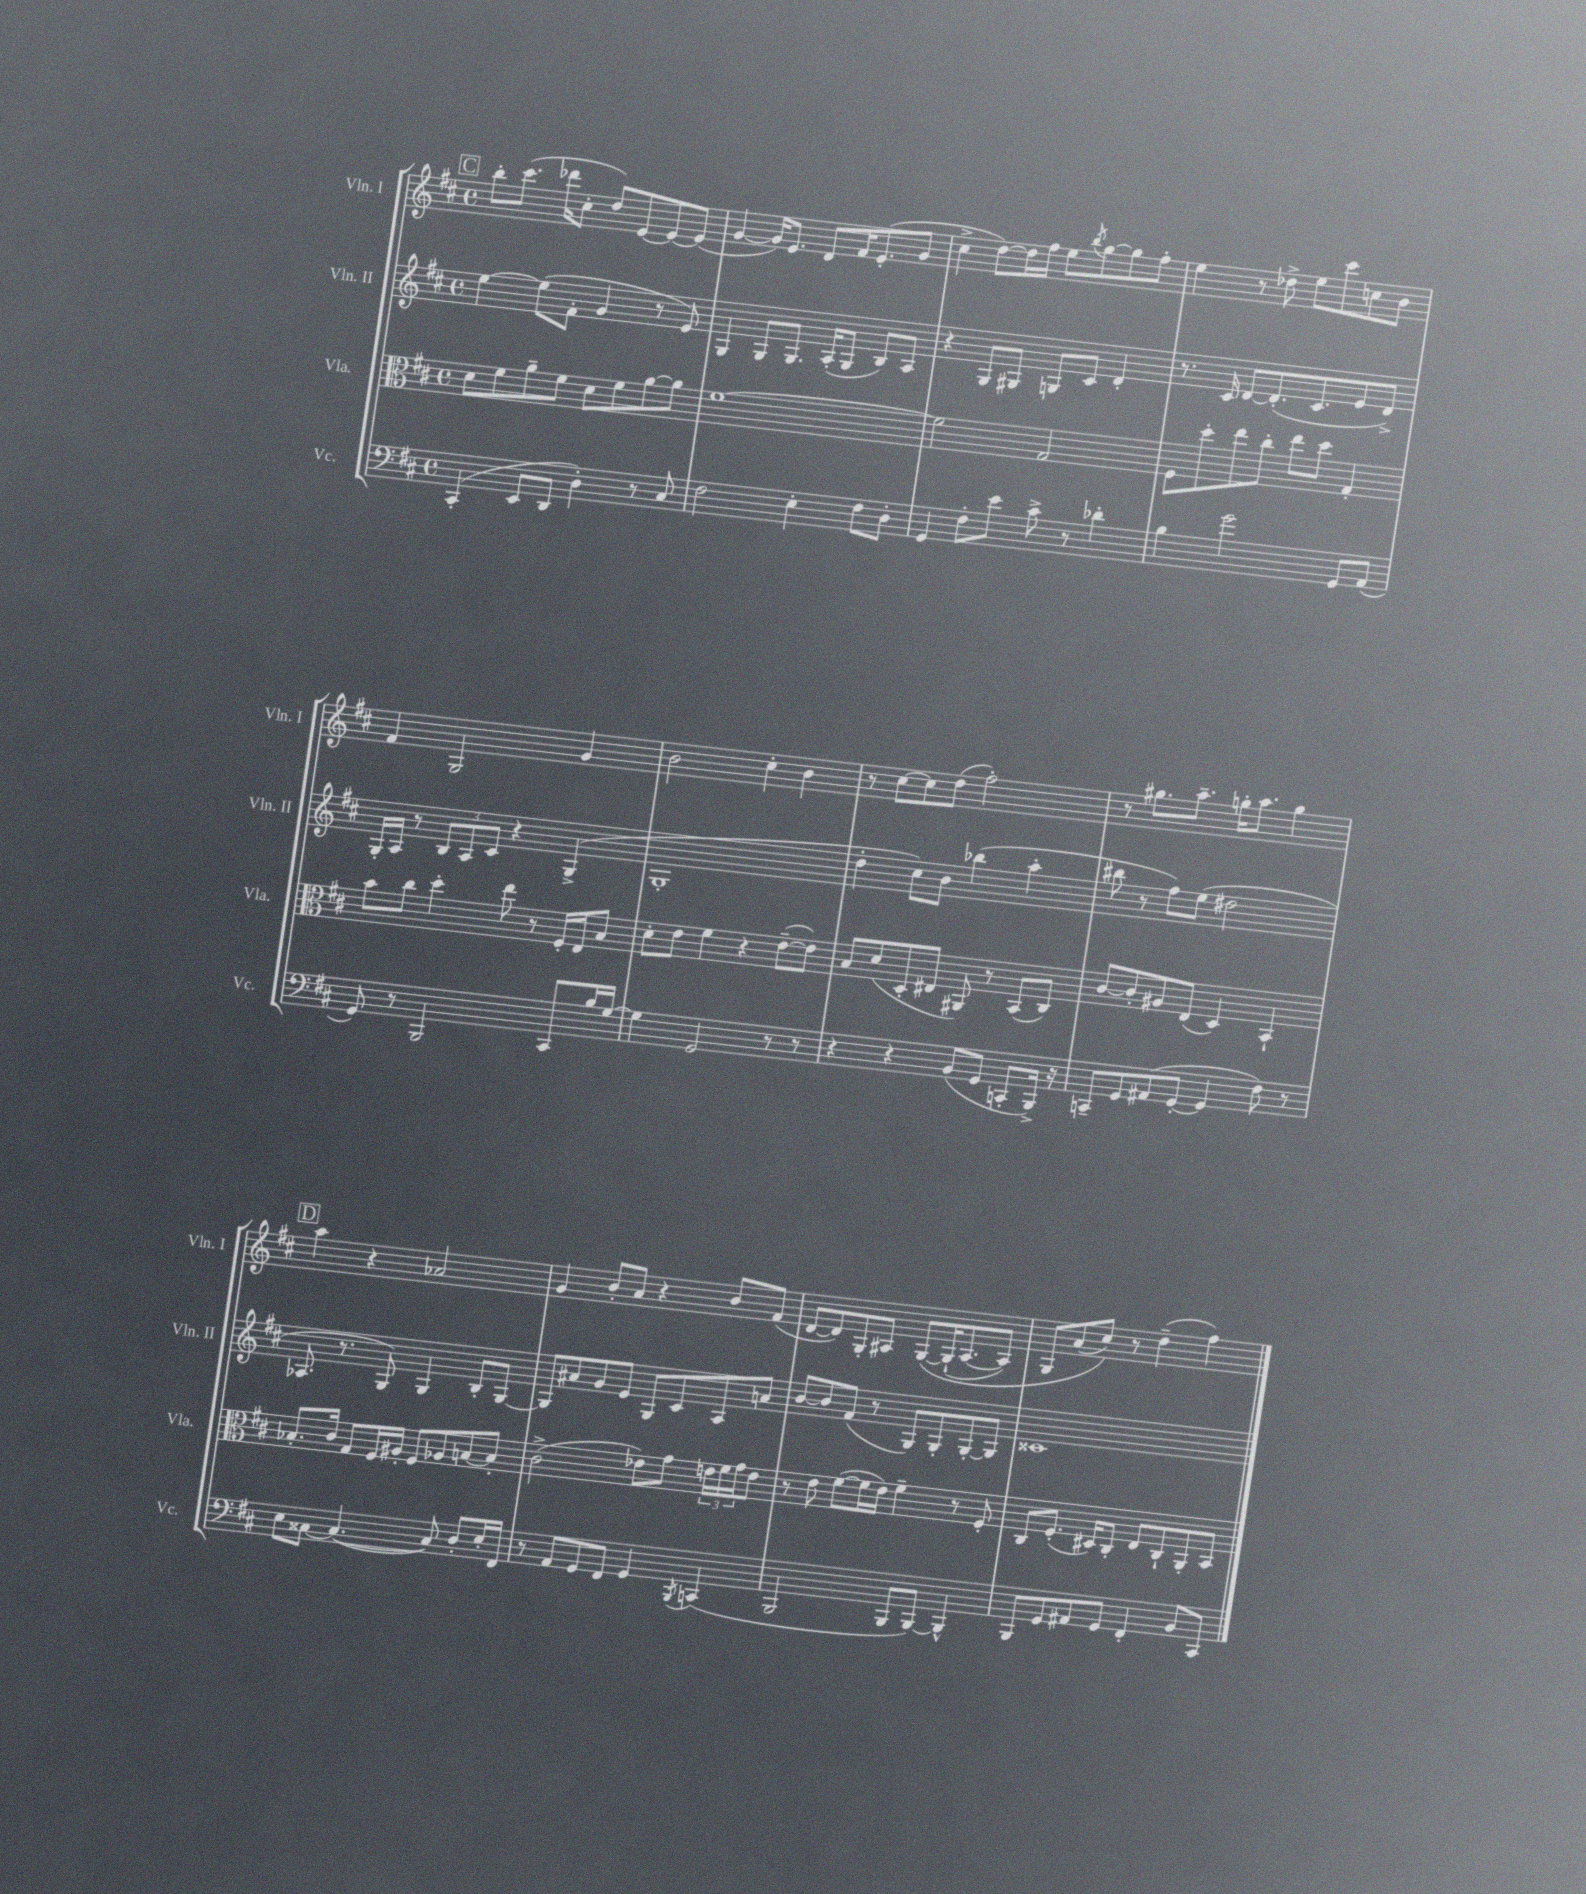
<<
\new StaffGroup <<
\new Staff = "s0" \with { instrumentName = "Vln. I" shortInstrumentName = "Vln. I" } {
    \clef treble \key d \major \defaultTimeSignature \time 4/4
    \mark \markup { \box "C" } b''8-. cis'''8.( des'''16 cis''8-. d''8) e'8~ e'8~ e'8( |
    g'4~ g'16) e'8. d'8 fis'16 e'8.-.( g'8 |
    cis''4-> d''8~) d''16 fis''16 e''8 \acciaccatura { b''8 } g''8~ g''8 fis''8-. |
    e''4 r8 des''8-> e''8 cis'''8 c''8 b'8 |
    fis'4 g2 g'4 |
    b'2 cis''4-. b'4 |
    r8 cis''8~ cis''8 d''8( fis''2-.) |
    r8 gis''8. a''8.-- g''16-. a''8. g''4 |
    \mark \markup { \box "D" } a''4 r4 aes'2 |
    g'4 b'8-. a'8 r4 b'8 fis'8( |
    d'8~ d'8) g8-. ais8 g8~\( g16-!( ais8.~ ais8) |
    g8 a'8( cis''8)\) r8 d''4--( fis''4) \bar "|." |
}
\new Staff = "s1" \with { instrumentName = "Vln. II" shortInstrumentName = "Vln. II" } {
    \clef treble \key d \major \defaultTimeSignature \time 4/4
    \mark \markup { \box "C" } e''4~ e''8( fis'8-. g'4 r8 e'8) |
    g4 g8 g8. a16-.( g8 b8) a8 |
    r4 g8 gis8 g8 cis'8 d'4-. |
    r8. cis'16 d'8~ d'8.-.( cis'8. e'8 d'8->) |
    g16-. a16 r8 \tuplet 3/2 { b8 a8 cis'8 } r4 g4->( |
    g1-. |
    d''4-. cis''8) b'8 bes''4( a''4-. |
    bis''8 r8 fis''8) e''8( dis''2 |
    \mark \markup { \box "D" } aes8. r8. g8) g4 b8-. g8~ |
    g8 ais'8 g'8 e'8 g8 cis'8 a8 a'8 |
    b'8~ b'8 fis'8( r8 g8) g8-. g8~-. g8 |
    cisis'1 \bar "|." |
}
\new Staff = "s2" \with { instrumentName = "Vla." shortInstrumentName = "Vla." } {
    \clef alto \key d \major \defaultTimeSignature \time 4/4
    \mark \markup { \box "C" } d'8 fis'8 a'8-- fis'8 d'8 fis'8 a'8~ a'8 |
    fis'1~ |
    fis'2 g2 |
    fis8 d''8-. e''8 cis''8-. e''8 d''8 g4-. |
    b'8 cis''8 d''4-. e''8 r8 fis16-. e16 b8 |
    d'8-. e'8 fis'4 r4 e'8~--( e'8) |
    b8 d'8( d8-. eis8 ais,8) r8 b,8( cis8) |
    cis'8~ cis'8-. ais8 e8( d4) b,4-! |
    \mark \markup { \box "D" } bes8.-. cis'16 g8 fis16 ais16-. fis8 aes8 b8~ b8-. |
    cis'2->( ees'8) g'8 \tuplet 3/2 { e'16 fis'16 g'16 } e'8 |
    r8 e'8 fis'8~( fis'16 e'16) fis'4-- r8 fis8-. |
    cis8 fis8.-.( dis16) cis8-. e8 cis8-! a,8-. b,8 \bar "|." |
}
\new Staff = "s3" \with { instrumentName = "Vc." shortInstrumentName = "Vc." } {
    \clef bass \key d \major \defaultTimeSignature \time 4/4
    \mark \markup { \box "C" } cis,4-.( e,8 d,8 d4-.) r8 cis8 |
    fis2 e4-. fis8 d8-. |
    g,4 fis8-. e'8 cis'8-> r8 des'4-. |
    b4 g'2 g,8 a,8( |
    g,8) r8 b,,2 cis,8 b16 g16~ |
    g4 g,2 r8 r8 |
    r4 r4 b,8( g,8 c,8-. b,,16->) r16 |
    c,8-- g,8 ais,8( g,8~-. g,4 fis8) r8 |
    \mark \markup { \box "D" } e8 cisis8~ cisis4.~( cisis8) d8-. e16-. fis,16 |
    r8 a,8 g,8 fis,8 g,4 \acciaccatura { b,,8 } c,4( |
    b,,2 b,,8 b,,8~) b,,4-^ |
    b,,8 g,8 ais,8 g,8 fis,4-. b,8 cis,8 \bar "|." |
}
>>
>>
\layout { \context { \Score \remove "Bar_number_engraver" } }
